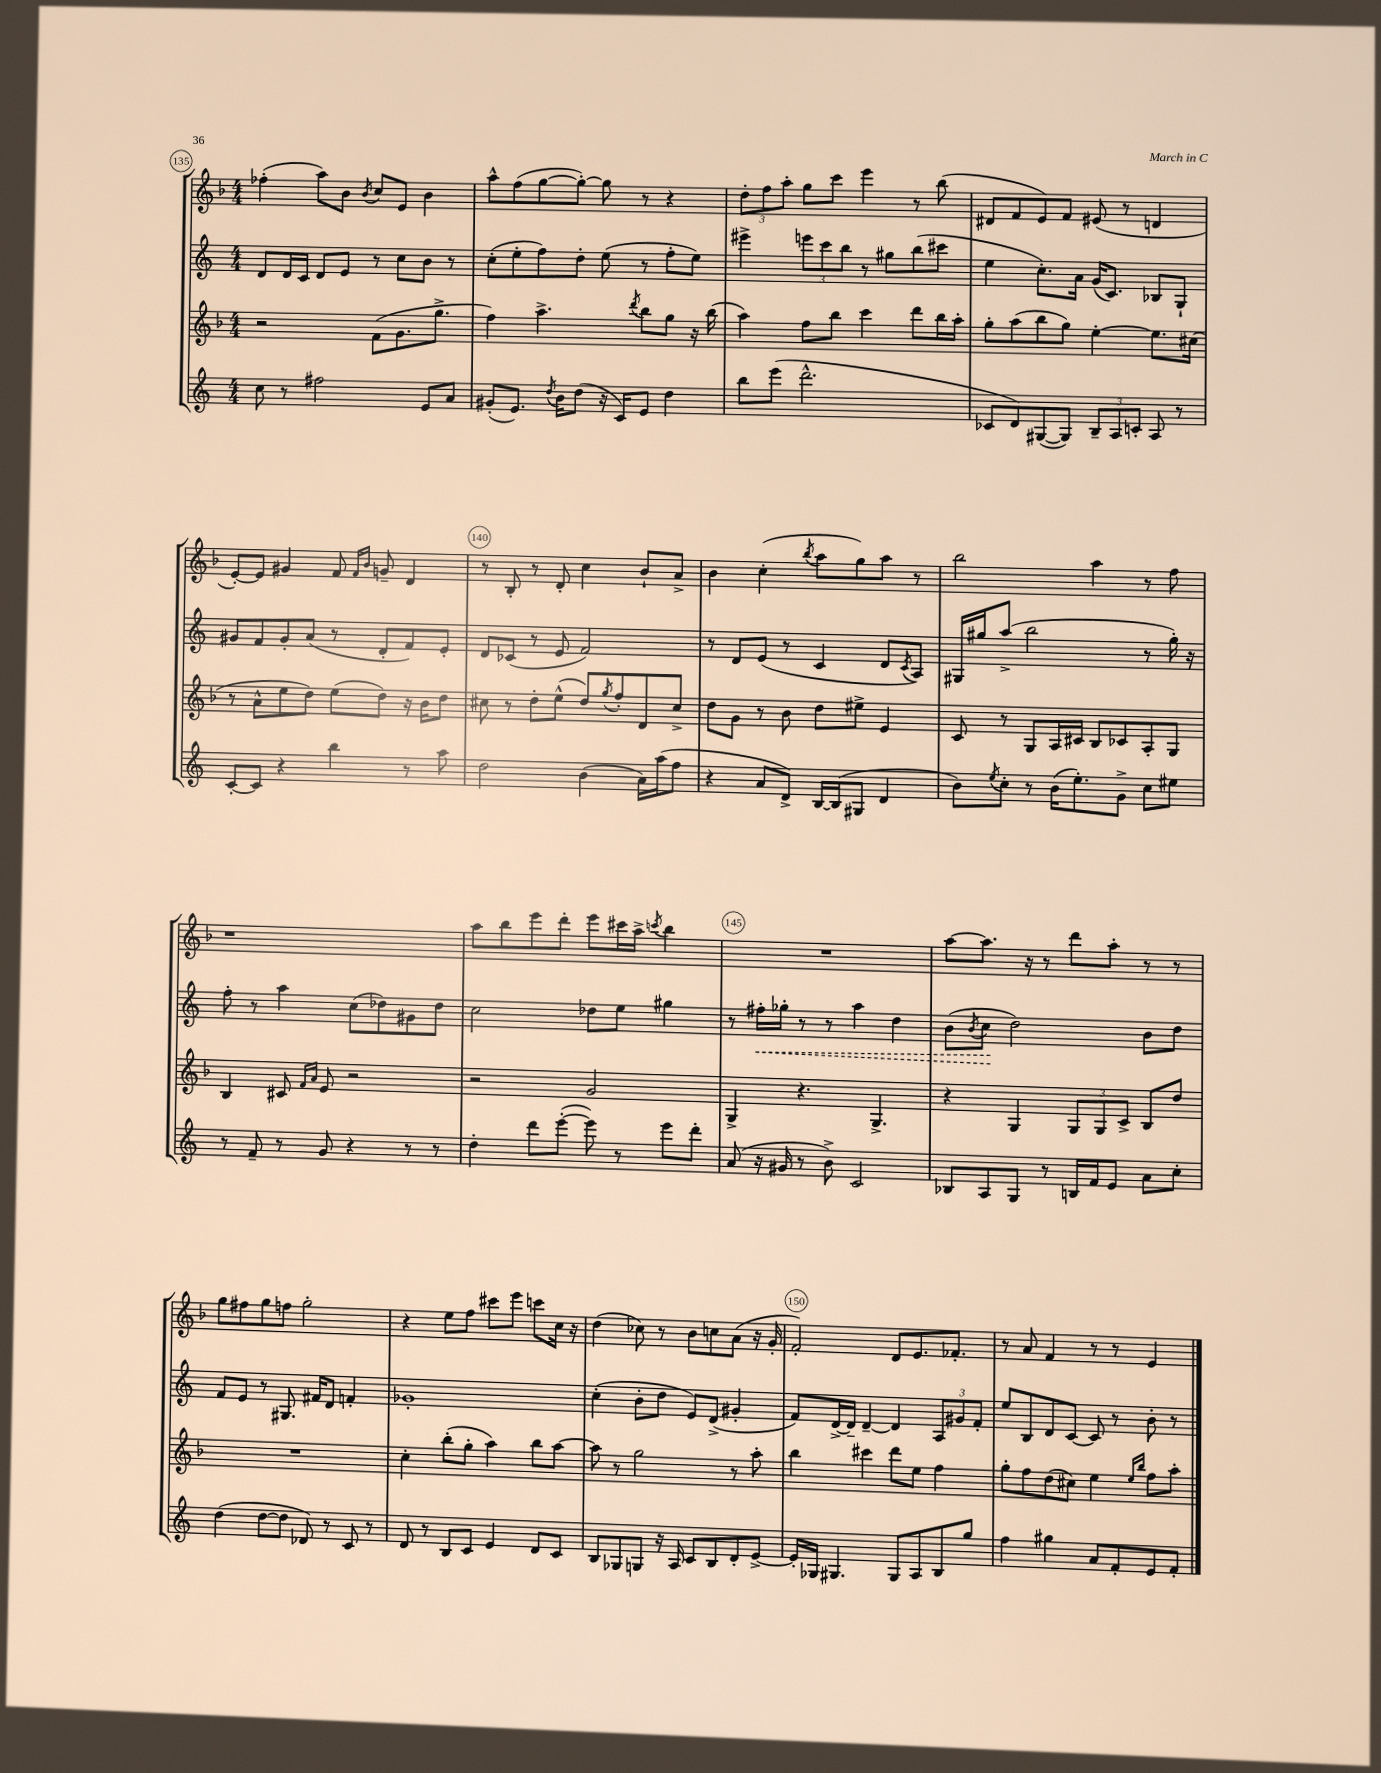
<<
\new StaffGroup <<
\new Staff = "s0" {
    \clef treble \key f \major \numericTimeSignature \time 4/4
    fes''4-.( a''8) bes'8 \acciaccatura { bes'8 } c''8 e'8 bes'4 |
    a''8-^ f''8( g''8~ g''8~-.) g''8 r8 r4 |
    \tuplet 3/2 { d''8-. f''8 a''8-. } g''8 c'''8 e'''4 r8 bes''8( |
    dis'8 f'8 e'8) f'8 eis'8( r8 d'4 |
    e'8~-.) e'8 gis'4 f'8 \grace { f'16 bes'16 } g'8-- d'4 |
    r8 bes8-. r8 d'8-. c''4 bes'8-! a'8-> |
    bes'4 c''4-.( \acciaccatura { bes''8 } a''8 g''8) a''8 r8 |
    bes''2 a''4 r8 f''8 |
    r1 |
    a''8 bes''8 e'''8 d'''8-. e'''8 cis'''16 a''16-> \acciaccatura { c'''8 } bes''4 |
    R1 |
    a''8~ a''8. r16 r8 d'''8 a''8-. r8 r8 |
    g''8 fis''8 g''8 f''8 g''2-. |
    r4 e''8 f''8 cis'''8 e'''8 c'''8 c''16 r16 |
    d''4( ces''8) r8 bes'8 c''8 a'8( r16 g'16-. |
    f'2-.) d'8 e'8. fes'8.-. |
    r8 a'8 f'4 r8 r8 e'4 \bar "|." |
}
\new Staff = "s1" {
    \clef treble \key c \major \numericTimeSignature \time 4/4
    d'8 d'16 c'16 d'8 e'8 r8 c''8 b'8 r8 |
    c''8-.( e''8-. f''8) d''8-. e''8( r8 f''8-. e''8) |
    eis'''4-> \tuplet 3/2 { e'''8 c'''8 b''8 } r8 gis''8 b''8( cis'''8 |
    e''4 c''8.-.) a'16 g'16( c'8.) bes8 g8-! |
    gis'8 f'8 gis'8-. a'8( r8 d'8-. f'8) e'8-. |
    d'8 ces'8( r8 e'8 f'2) |
    r8 d'8 e'8( r8 c'4 d'8 \acciaccatura { c'8 } a8) |
    gis16 gis''16 a''8->( b''2 r8 gis''16-.) r16 |
    f''8-. r8 a''4 c''8( des''8) gis'8 des''8 |
    c''2 des''8 e''8 gis''4 |
    r8 \once \override Hairpin.style = #'dashed-line fis''16-.\< ges''16-. r8 r8 a''4 d''4 |
    b'8( \acciaccatura { b'8 } c''8\! d''2) b'8 d''8 |
    f'8 e'8 r8 gis8. fis'16 d'8 f'4-. |
    ges'1-. |
    c''4-.( b'8-. d''8 e'8) d'8->( gis'4-. |
    f'8) d'16~-> d'16-- d'4~-- d'4 \tuplet 3/2 { a8 gis'8 f'8-. } |
    e''8 b8 d'8 c'8~ c'8 r8 b'8-. r8 \bar "|." |
}
\new Staff = "s2" {
    \clef treble \key f \major \numericTimeSignature \time 4/4
    r2 f'8( g'8. g''8.-> |
    f''4) a''4.-> \acciaccatura { d'''8 } bes''8 g''8 r16 bes''16( |
    a''4) f''8 bes''8 c'''4 d'''8 bes''16 a''16-. |
    g''8-. a''8( bes''8 g''8) e''4~-. e''8. cis''16( |
    r8 a'8-^ e''8 d''8) e''8( d''8) r16 bes'16 d''8 |
    cis''8 r8 d''8-. e''8-^( d''8) \acciaccatura { g''8 } f''8-. d'8 cis''8-> |
    d''8 g'8 r8 bes'8 d''8 eis''8-> e'4 |
    c'8 r8 g8 a16 cis'16 bes8 ces'8 a8-. g8 |
    bes4 cis'8 \grace { f'16 a'16 } e'8 r2 |
    r2 g'2 |
    g4-> r4. g4.-> |
    r4 g4 \tuplet 3/2 { g8 g8 c'8-> } bes8 d''8 |
    R1 |
    c''4-. bes''8-.( g''8-. a''4) bes''8 a''8~ |
    a''8 r8 g''2 r8 a''8-. |
    bes''4 cis'''4 d'''8 e''8 f''4 |
    g''8-. f''8 d''8( cis''8) e''4 \grace { e''16 bes''16 } f''8 a''8-. \bar "|." |
}
\new Staff = "s3" {
    \clef treble \key c \major \numericTimeSignature \time 4/4
    c''8 r8 fis''2 e'8 a'8 |
    gis'8-.( e'8.) \acciaccatura { d''8 } b'16 d''8( r16 c'16) e'8 d''4 |
    b''8 e'''8( d'''2.-^ |
    ces'8 d'8) gis8~( gis8) \tuplet 3/2 { b8-- a8 c'8-. } a8 r8 |
    c'8~-. c'8 r4 b''4 r8 a''8 |
    d''2 b'4( a'16) a''16( f''8 |
    r4 a'8 d'8->) b16~ b16( gis8 d'4 |
    b'8) \acciaccatura { e''8 } c''8-. r8 b'16( e''8.-.) g'8-> c''8 eis''8 |
    r8 f'8-- r8 g'8 r4 r8 r8 |
    d''4-. d'''8 e'''8~-.( e'''8) r8 e'''8 d'''8-. |
    a'8( r16 gis'16 r8 b'8->) c'2 |
    bes8 a8 g8 r8 b16 f'16 e'8 a'8 c''8-. |
    d''4( d''8~ d''8 des'8) r8 c'8 r8 |
    d'8 r8 b8 c'8 e'4 d'8 c'8 |
    b8 ges8 g8 r16 a16 c'8 b8 d'8-. e'8~-> |
    e'16-. ges16 gis4. gis8 a8 b8 g''8 |
    f''4 gis''4 a'8 f'8-. e'8 f'8-. \bar "|." |
}
>>
>>
\layout { \context { \Score currentBarNumber = #135 \override BarNumber.break-visibility = ##(#f #t #t) barNumberVisibility = #(every-nth-bar-number-visible 5) \override BarNumber.stencil = #(make-stencil-circler 0.1 0.3 ly:text-interface::print) } }
